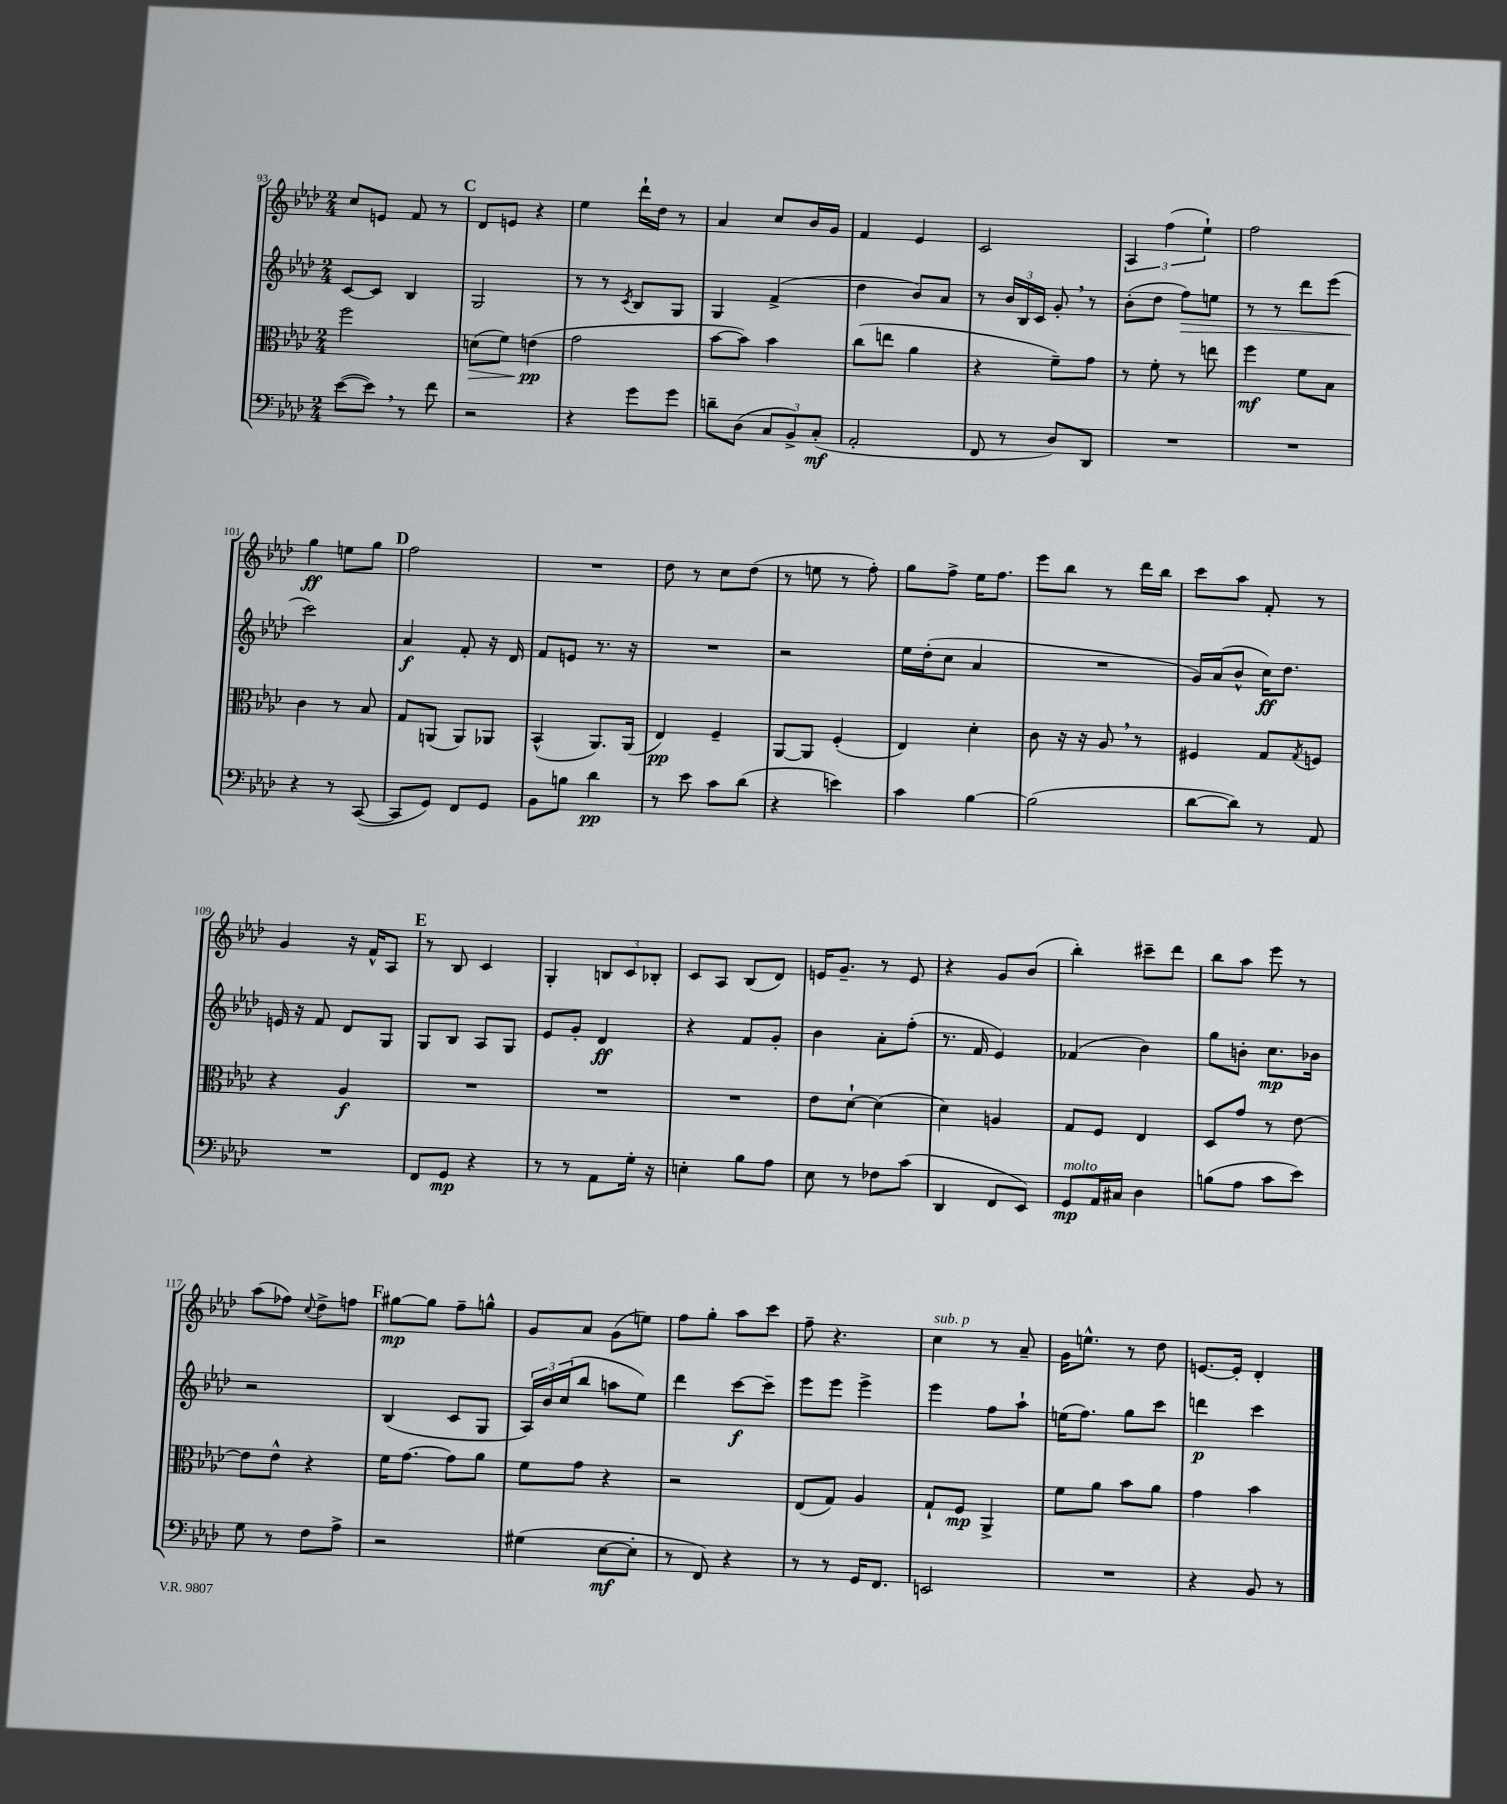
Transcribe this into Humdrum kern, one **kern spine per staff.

**kern	**kern	**kern	**kern
*staff4	*staff3	*staff2	*staff1
*clefF4	*clefC3	*clefG2	*clefG2
*k[b-e-a-d-]	*k[b-e-a-d-]	*k[b-e-a-d-]	*k[b-e-a-d-]
*M2/4	*M2/4	*M2/4	*M2/4
([8e-\L	2ff\	[8c/L	8cc/L
8e-\]J)	.	8c/]J	8e/J
8r	.	4B-/	8f/
8f\	.	.	8r
=	=	=	=
2r	(8d\L	2G/	8d-/L
.	8f\J)	.	8e/J
.	(4e\	.	4r
=	=	=	=
4r	2g\	8r	4ee-\
.	.	8r	.
.	.	8qc/	.
8g\L	.	8B-/L	16ddd-`\LL
.	.	.	16dd-\JJ
8g\J	.	8G/J	8r
=	=	=	=
8d~\L	[8b-\L	4G/	4a-/
(8D-\J	8b-\]J)	.	.
12C/L	4b-\	(4f^/	8cc/L
12BB-^/)	.	.	.
.	.	.	16b-/L
(12C'/J	.	.	.
.	.	.	16g/JJ
=	=	=	=
2AA-'/	(8cc\L	4dd-\	4f/
.	8ee\J	.	.
.	4a-\	8b-/L)	4e-/
.	.	8a-/J	.
=	=	=	=
8FF/	4r	8r	2c/
8r	.	24b-/LL	.
.	.	24B-/	.
.	.	24c/JJ	.
8D-/L)	8f~\L)	8g'/	.
8DD-/J	8g\J	8r	.
=	=	=	=
2r	8r	(8b-'\L	6A-/
.	8f'\	8dd-\J	.
.	.	.	(6ff\
.	8r	8ff\L)	.
.	.	.	6ee-`\)
.	8ee\	8ee\J	.
=	=	=	=
2r	4ff\	8r	2ff\
.	.	8r	.
.	8f\L	8ddd-\L	.
.	8B-\J	(8eee-\J	.
=	=	=	=
4r	4c\	2ccc\)	4gg\
8r	8r	.	8ee\L
([8CC/	8B-/	.	8gg\J
=	=	=	=
8CC/]L	8G/L	4a-/	2ff\
8GG/J)	(8AA/J	.	.
8FF/L	8AA/L)	8f'/	.
8GG/J	8AA-/J	16r	.
.	.	16d-/	.
=	=	=	=
8BB-\L	(4BB-^^/	8f/L	2r
8B\J	.	8e/J	.
4d-\	8.AA-/L)	8.r	.
.	(16AA-/Jk	16r	.
=	=	=	=
8r	4E-/)	2r	8dd-\
8e-\	.	.	8r
8c\L	4F~/	.	8cc\L
(8d-\J	.	.	(8dd-\J
=	=	=	=
4r	[8AA-/L	2r	8r
.	8AA-/]J	.	8ee\
4e\)	(4F'/	.	8r
.	.	.	8ff'\)
=	=	=	=
4c\	4E-/)	16ee-\LL	8gg\L
.	.	(16dd-'\J	.
.	.	8cc\J	8ff^\J
[4B-\	4d-'\	4a-/	16ee-\LK
.	.	.	8.ff\J
=	=	=	=
(2B-\]	8c\	2r	8eee-\L
.	16r	.	8bb-\J
.	16r	.	.
.	8A-/	.	8r
.	8r	.	16ddd-\LL
.	.	.	16bb-\JJ
=	=	=	=
[8d-\L	4F#/	16g/LL)	8ccc\L
.	.	(16a-/J	.
8d-\]J)	.	8b-^^/J	8aa-\J
8r	8G/L	16cc\LK)	8f'/
.	.	8.dd-\J	.
.	8qG/	.	.
8AA-/	8F/J	.	8r
=	=	=	=
2r	4r	16e/	4g/
.	.	16r	.
.	.	8f/	.
.	4A-/	8d-/L	16r
.	.	.	16f^^/LK
.	.	8G/J	8A-/J
=	=	=	=
8FF/L	2r	8G/L	8r
8GG/J	.	8B-/J	8B-/
4r	.	8A-/L	4c/
.	.	8G/J	.
=	=	=	=
8r	2r	8e-/L	4G'/
8r	.	8g'/J	.
8AA-\L	.	4d-/	12B/L
.	.	.	12c/
16G'\Jk	.	.	.
.	.	.	12B-'/J
16r	.	.	.
=	=	=	=
4E'\	2r	4r	8c/L
.	.	.	8A-/J
8B-\L	.	8f/L	(8B-/L
8A-\J	.	8g'/J	8d-/J)
=	=	=	=
8E-\	8e-\L	4b-\	16e/LK
.	.	.	8.g~/J
8r	[8d-`\J	.	.
8F-\L	(4d-\]	8a-'\L	8r
(8c\J	.	(8ff'\J	8e/
=	=	=	=
4DD-/	4d-\)	8.r	4r
.	.	16f/	.
8FF/L	4A/	4e-/)	8g/L
8EE-/J)	.	.	(8b-/J
=	=	=	=
8GG/L	8G/L	(4f-/	4bb-'\)
16AA-/L	8F/J	.	.
16C#/JJ	.	.	.
4D-\	4E-/	4b-\)	8ccc#~\L
.	.	.	8ddd-\J
=	=	=	=
(8B\L	8D-/L	8gg\L	8bb-\L
8A-\J	8g/J	8b'\J	8aa-\J
8c\L	8r	8.cc\L	8eee-\
8e-\J)	[8e-\	.	8r
.	.	16b-\Jk	.
=	=	=	=
8G\	8e-\]L	2r	(8aa-\L
8r	8e-^^\J	.	8ff-\J)
.	.	.	8qqcc/
8F\L	4r	.	8dd-^\L
8A-^\J	.	.	8ff\J
=	=	=	=
2r	16f\LK	(4B-/	[8gg#\L
.	[8.g\J	.	.
.	.	.	8gg#\]J
.	8g\]L	8c/L	8ff~\L
.	8a-\J	8G/J	8gg^^\J
=	=	=	=
(4G#\	8f\L	24A-/LL)	8g/L
.	.	24b-/	.
.	.	(24cc/J	.
.	8g\J	8bb-/J	8a-/J
[8E-\L	4r	8aa\L	(8g\L
8E-'\]J	.	8ee-\J)	8ee\J)
=	=	=	=
8r	2r	4ddd-\	8ff\L
8FF/)	.	.	8gg'\J
4r	.	[8ccc\L	8aa-\L
.	.	8ccc~\]J	8ccc\J
=	=	=	=
8r	(8E-/L	8eee-\L	8ff~\
8r	8G/J)	8eee-\J	4.r
16GG/LK	4A-/	4eee-^\	.
8.FF/J	.	.	.
=	=	=	=
2EE/	8G`/L	4eee-\	4cc\
.	8F/J	.	.
.	4AA-^/	8ff\L	8r
.	.	8aa-`\J	8a-~/
=	=	=	=
2r	8f\L	(16ee\LK	16g\LK
.	.	8.ff\J)	8.ee^^\J
.	8a-\J	.	.
.	8b-\L	8gg\L	8r
.	8a-\J	8ccc\J	8dd-\
=	=	=	=
4r	4g\	4ddd\	[8.e/L
.	.	.	16e'/]Jk
8BB-/	4b-\	4ccc\	4d-'/
8r	.	.	.
==	==	==	==
*-	*-	*-	*-
